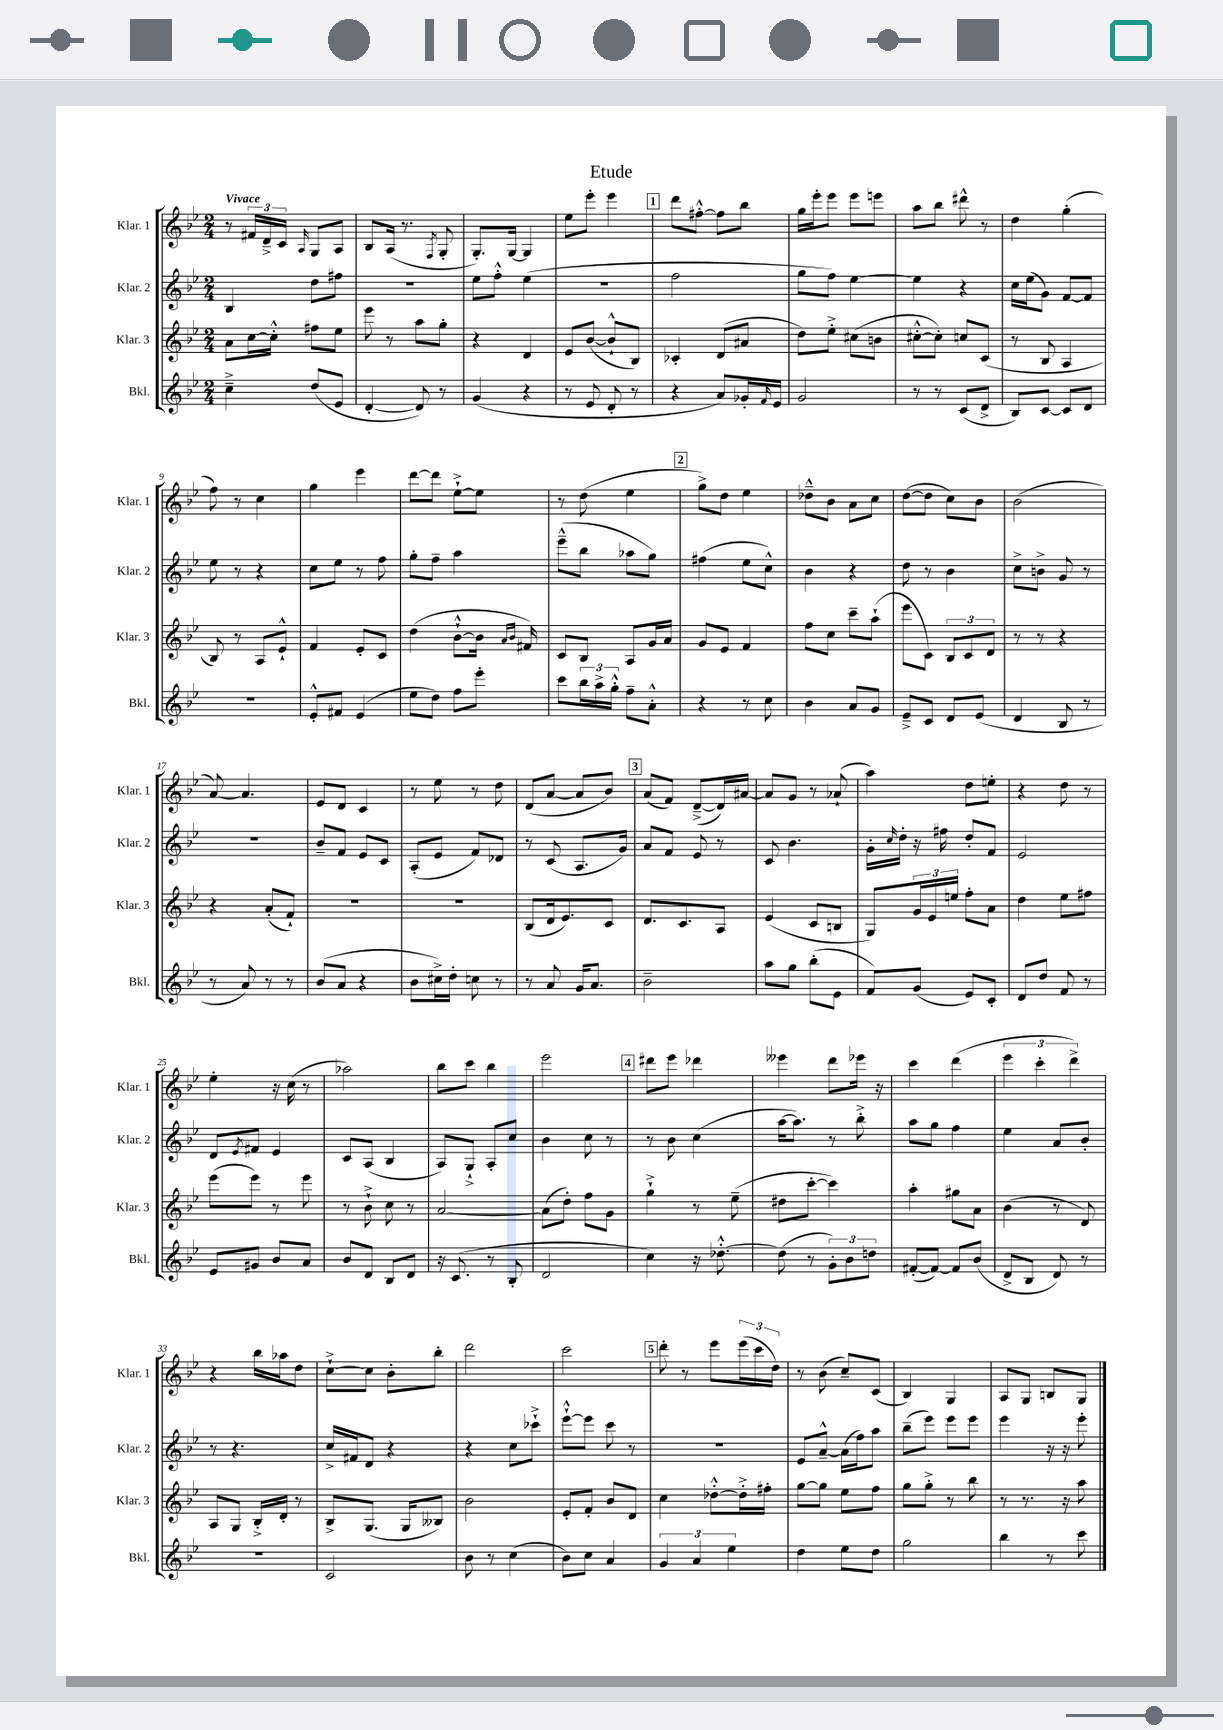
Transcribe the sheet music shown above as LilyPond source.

\header { title = "Etude" }
<<
\new StaffGroup <<
\new Staff = "s0" \with { instrumentName = "Klar. 1" shortInstrumentName = "Klar. 1" } {
    \clef treble \key bes \major \numericTimeSignature \time 2/4 \tempo "Vivace"
    r8 \tuplet 3/2 { fis'16 d'16---> c'16 } \grace { a16 } g8 a8 |
    bes8 a16( r8. \acciaccatura { f8 } g8-. |
    g8.-.) g16~ g4 |
    ees''8 ees'''8-. ees'''4 |
    \mark \markup { \box "1" } d'''8 fis''8~-.-^ fis''8 bes''8 |
    g''16 ees'''16-. ees'''8 ees'''8 e'''8 |
    a''8 bes''8 dis'''8-^ r8 |
    d''4 g''4-.( |
    f''8) r8 c''4 |
    g''4 ees'''4 |
    d'''8~ d'''8 ees''8~-!-> ees''8 |
    r8 d''8( ees''4 |
    \mark \markup { \box "2" } g''8->) d''8 ees''4 |
    des''8---^ bes'8 a'8 c''8 |
    d''8~( d''8 c''8) bes'8 |
    bes'2( |
    a'8~) a'4. |
    ees'8 d'8 c'4 |
    r8 ees''8 r8 d''8 |
    d'8( a'8~ a'8 bes'8) |
    \mark \markup { \box "3" } a'8( f'8) d'8~--->( d'16) ais'16~ |
    ais'8 g'8 r8 aes'8-!( |
    a''4) d''8 e''8-. |
    r4 d''8 r8 |
    ees''4-. r16 c''16( r8 |
    aes''2) |
    bes''8 c'''8 bes''4 |
    ees'''2 |
    \mark \markup { \box "4" } dis'''8 ees'''8 des'''4 |
    eeses'''4 d'''8 ees'''16 r16 |
    c'''4 d'''4( |
    \tuplet 3/2 { ees'''4 c'''4-. d'''4->) } |
    r4 bes''16 aes''16 d''8 |
    c''8~-!-> c''8 bes'8-. bes''8-. |
    d'''2 |
    c'''2 |
    \mark \markup { \box "5" } d'''8-. r8 ees'''8 \tuplet 3/2 { ees'''16( c'''16 d''16) } |
    r8 bes'8( c''8--) c'8( |
    bes4) g4 |
    a8 g8 b8 g8 \bar "|." |
}
\new Staff = "s1" \with { instrumentName = "Klar. 2" shortInstrumentName = "Klar. 2" } {
    \clef treble \key bes \major \numericTimeSignature \time 2/4
    bes4 d''8 fis''8 |
    r2 |
    ees''8 f''8-.-^ ees''4( |
    r2 |
    \mark \markup { \box "1" } f''2 |
    g''8 f''8) ees''4~ |
    ees''4 r4 |
    c''16 ees''16( g'8) f'8~ f'8 |
    ees''8 r8 r4 |
    c''8 ees''8 r8 f''8 |
    g''8-. f''8-- a''4 |
    ees'''8---^( bes''8 aes''8 g''8) |
    \mark \markup { \box "2" } fis''4( ees''8 c''8-^) |
    bes'4 r4 |
    d''8 r8 bes'4 |
    c''8-> b'8-> g'8 r8 |
    R2 |
    bes'8-- f'8 ees'8 c'8 |
    a8-.( ees'8 f'8) des'8 |
    r8 c'8( a8. g'16) |
    \mark \markup { \box "3" } a'8 f'8 ees'8 r8 |
    c'8 bes'4. |
    g'16-. \grace { c''16 } d''16-. r16 fis''16 d''8-. f'8 |
    ees'2 |
    d'8 \acciaccatura { ees'8 } fis'8 ees'4 |
    c'8 a8( bes4 |
    a8) g8-!-> a8-. c''8 |
    bes'4 c''8 r8 |
    \mark \markup { \box "4" } r8 bes'8 c''4( |
    a''16~ a''8.) r8 bes''8-.-> |
    a''8 g''8 f''4 |
    ees''4 a'8 bes'8-. |
    r8 r4. |
    c''16-> fis'16 d'8 r4 |
    r4 c''8 ces'''8-!-> |
    ees'''8~-!-^ ees'''8 c'''8 r8 |
    \mark \markup { \box "5" } R2 |
    ees'8 a'8~---^ a'16( f''16) a''8 |
    bes''8--( ees'''8) ees'''8 ees'''8 |
    ees'''4 r16 r16 ees'''8-. \bar "|." |
}
\new Staff = "s2" \with { instrumentName = "Klar. 3" shortInstrumentName = "Klar. 3" } {
    \clef treble \key bes \major \numericTimeSignature \time 2/4
    a'8 c''16~ c''16-.-^ fis''8 ees''8 |
    ees'''8 r8 a''8 g''8-. |
    r4 d'4 |
    ees'8 bes'8~( bes'8-!-^ bes8) |
    \mark \markup { \box "1" } ces'4-. d'8( ais'8 |
    d''8) ees''8-.-> cis''8( b'8 |
    cis''8~-.-^ cis''8-.) c''8 c'8( |
    r8 bes8 a4 |
    bes8) r8 a8 ees'8-!-^ |
    f'4 ees'8-. c'8 |
    d''4( bes'8~-!-^ bes'16 \grace { a'16 bes'16 } fis'16) |
    c'8 bes8 a8 g'16 a'16 |
    \mark \markup { \box "2" } g'8 ees'8 f'4 |
    f''8 c''8 c'''8-- a''8-!( |
    ees'''8 c'8) \tuplet 3/2 { bes8 c'8 d'8 } |
    r8 r8 r4 |
    r4 a'8-.( f'8-!) |
    R2 |
    R2 |
    bes8( d'16 ees'8.) c'8 |
    \mark \markup { \box "3" } d'8. c'8. a8 |
    ees'4( c'8 b8 |
    g8) \tuplet 3/2 { g'16 ees'16 e''16 } f''8-. a'8 |
    d''4 ees''8 fis''8 |
    ees'''8( ees'''8) r8 ees'''8 |
    r8 bes'8-!-> c''8 r8 |
    a'2~ |
    a'8( d''8-.) f''8 g'8 |
    \mark \markup { \box "4" } g''4-!-> r8 ees''8--( |
    dis''8 c'''8~-. c'''4) |
    a''4-. gis''8 a'8 |
    bes'4( r8 d'8) |
    a8 g8 bes16-.-> d'16-. r8 |
    bes8-> g8.( g16 beses8) |
    bes'2 |
    ees'8-. f'8-. bes'8 d'8 |
    \mark \markup { \box "5" } c''4 des''8~-.-^ des''16-.-> fis''16-. |
    g''8~ g''8 ees''8 f''8 |
    g''8 g''8-.-> r8 bes''8 |
    r8 r8. r16 a''8 \bar "|." |
}
\new Staff = "s3" \with { instrumentName = "Bkl." shortInstrumentName = "Bkl." } {
    \clef treble \key bes \major \numericTimeSignature \time 2/4
    c''4---> d''8( ees'8 |
    d'4~-. d'8) r8 |
    g'4( r4 |
    r8 ees'8 d'8-. r8 |
    \mark \markup { \box "1" } r4 a'8) ges'16-. \grace { f'16 } ees'16 |
    g'2 |
    r8 r8 c'8( d'8-> |
    bes8) c'8~ c'8 d'8 |
    r2 |
    ees'8-.-^ fis'8 ees'4( |
    ees''8 d''8) f''8 ees'''8-. |
    c'''8 \tuplet 3/2 { bes''16 a''16-> g''16-.-^ } f''8-- a'8-.-^ |
    \mark \markup { \box "2" } r4 r8 c''8 |
    bes'4 a'8 g'8 |
    ees'8---> c'8 d'8 ees'8( |
    d'4 bes8 r8 |
    r8 a'8) r8 r8 |
    bes'8( a'8 r4 |
    bes'8 cis''16->) d''16-. c''8 r8 |
    r8 a'8 g'16 a'8. |
    \mark \markup { \box "3" } bes'2-- |
    a''8 g''8 bes''8-.( ees'8 |
    f'8) g'8( ees'8) c'8-. |
    d'8 d''8 f'8 r8 |
    ees'8 gis'8 bes'8 a'8 |
    bes'8 d'8 bes8 d'8 |
    r16 c'8.( r8 bes8-. |
    d'2 |
    \mark \markup { \box "4" } c''4) r16 des''8.~-.-^ |
    des''8( r8 \tuplet 3/2 { g'8-.) bes'8 d''8 } |
    fis'8~-.( fis'8~) fis'8 bes'8( |
    d'8-> bes8 d'8) r8 |
    r2 |
    c'2 |
    bes'8 r8 c''4( |
    bes'8) c''8 a'4 |
    \mark \markup { \box "5" } \tuplet 3/2 { g'4 a'4 ees''4 } |
    d''4 ees''8 d''8 |
    g''2 |
    bes''4 r8 c'''8 \bar "|." |
}
>>
>>
